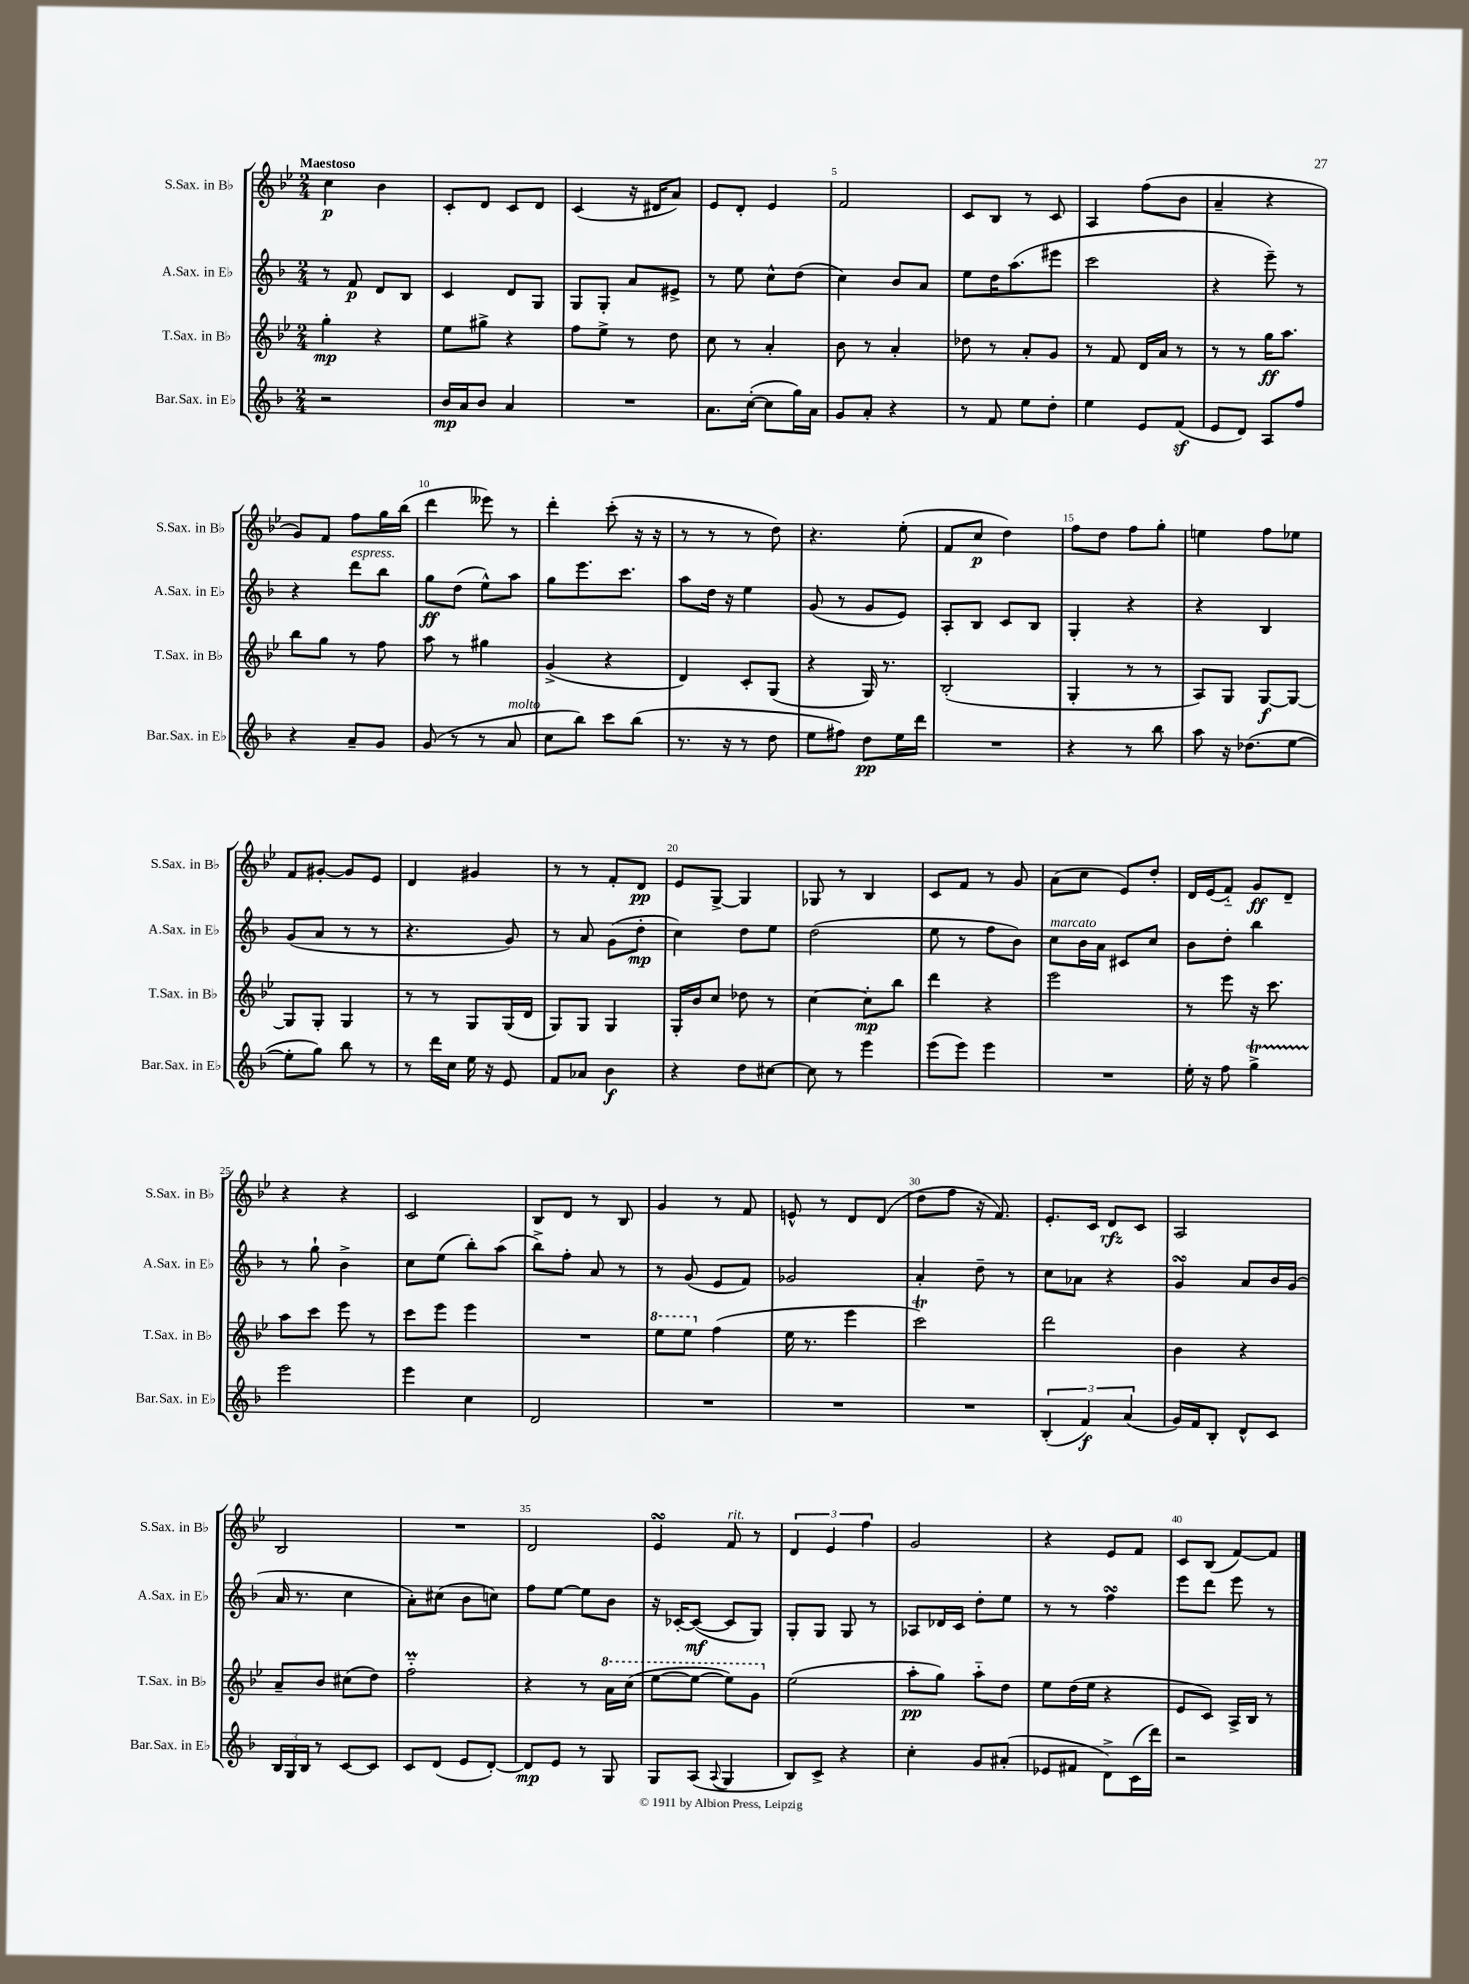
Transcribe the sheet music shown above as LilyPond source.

<<
\new StaffGroup <<
\new Staff = "s0" \with { instrumentName = "S.Sax. in Bb" shortInstrumentName = "S.Sax. in Bb" } {
    \clef treble \key bes \major \numericTimeSignature \time 2/4 \tempo "Maestoso"
    c''4\p bes'4 |
    c'8-. d'8 c'8 d'8 |
    c'4( r16 dis'16 a'8) |
    ees'8 d'8-. ees'4 |
    f'2 |
    c'8 bes8 r8 c'8 |
    a4 f''8( bes'8 |
    a'4-- r4 |
    g'8) f'8 f''8 g''16 bes''16( |
    d'''4 eeses'''8) r8 |
    d'''4-. c'''8-.( r16 r16 |
    r8 r8 r8 d''8) |
    r4. ees''8-.( |
    f'8 c''8\p d''4) |
    f''8 d''8 f''8 g''8-. |
    e''4 f''8 ees''8 |
    f'8 gis'8~-. gis'8 ees'8 |
    d'4 gis'4 |
    r8 r8 f'8-. d'8\pp |
    ees'8 g8~-> g4 |
    ges8 r8 bes4 |
    c'8 f'8 r8 g'8 |
    a'8( c''8 ees'8) d''8-. |
    d'16 ees'16( f'8-_) g'8\ff d'8-- |
    r4 r4 |
    c'2 |
    bes8 d'8 r8 bes8 |
    g'4 r8 f'8 |
    e'8-^ r8 d'8 d'8( |
    d''8 f''8 r16 f'8.) |
    ees'8.-. c'16 d'8\rfz c'8 |
    a2 |
    bes2 |
    R2 |
    d'2 |
    ees'4\turn f'8^\markup { \italic "rit." } r8 |
    \tuplet 3/2 { d'4 ees'4 f''4 } |
    g'2 |
    r4 ees'8 f'8 |
    c'8 bes8( f'8~) f'8 \bar "|." |
}
\new Staff = "s1" \with { instrumentName = "A.Sax. in Eb" shortInstrumentName = "A.Sax. in Eb" } {
    \clef treble \key f \major \numericTimeSignature \time 2/4
    r8 f'8\p d'8 bes8 |
    c'4 d'8 g8 |
    g8 g8-. a'8 eis'8-> |
    r8 e''8 c''8-^ d''8( |
    c''4) bes'8 a'8 |
    e''8 d''16 a''8.( eis'''8 |
    c'''2 |
    r4 e'''8--) r8 |
    r4 d'''8^\markup { \italic "espress." } bes''8 |
    g''8\ff d''8( e''8-^) a''8 |
    g''8 e'''8. c'''8. |
    a''8 d''16 r16 e''4 |
    g'8( r8 g'8 e'8) |
    a8-. bes8 c'8 bes8 |
    g4-. r4 |
    r4 bes4 |
    g'8( a'8 r8 r8 |
    r4. g'8) |
    r8 a'8 g'8( d''8-.\mp |
    c''4) d''8 e''8 |
    d''2( |
    e''8 r8 f''8 bes'8) |
    c''8^\markup { \italic "marcato" } bes'16 a'16 cis'8 c''8 |
    bes'8 d''8-. bes''4 |
    r8 g''8-! bes'4-> |
    c''8 e''8( bes''8-.) a''8( |
    bes''8->) f''8-. a'8 r8 |
    r8 g'8( e'8 f'8) |
    ges'2 |
    a'4-. d''8-- r8 |
    c''8 aes'8 r4 |
    g'4\turn a'8 bes'16 g'16( |
    a'16 r8. c''4 |
    a'8-.) cis''8( bes'8 c''8) |
    f''8 e''8~ e''8 bes'8 |
    r16 ces'16~-. ces'8~\mf( ces'8 g8) |
    g8-. g8 g8 r8 |
    aes8 des'16 c'16 d''8-. e''8 |
    r8 r8 f''4\turn |
    e'''8 d'''8 e'''8 r8 \bar "|." |
}
\new Staff = "s2" \with { instrumentName = "T.Sax. in Bb" shortInstrumentName = "T.Sax. in Bb" } {
    \clef treble \key bes \major \numericTimeSignature \time 2/4
    g''4-.\mp r4 |
    ees''8 gis''8-> r4 |
    f''8 ees''8-> r8 d''8 |
    c''8 r8 a'4-. |
    bes'8 r8 a'4-. |
    des''8 r8 a'8-. g'8 |
    r8 f'8 d'16 a'16 r8 |
    r8 r8 g''16\ff a''8. |
    bes''8 g''8 r8 f''8 |
    a''8 r8 gis''4 |
    g'4->( r4 |
    d'4) c'8-. g8( |
    r4 g16) r8. |
    bes2-.( |
    g4-. r8 r8 |
    a8) g8 g8~\f g8~ |
    g8 g8-. g4 |
    r8 r8 g8 g16( d'16 |
    g8) g8 g4 |
    g16-. bes'16 c''8 des''8 r8 |
    c''4~ c''8-.\mp bes''8 |
    d'''4 r4 |
    ees'''2 |
    r8 ees'''8 r16 c'''8. |
    a''8 c'''8 ees'''8 r8 |
    c'''8 ees'''8 ees'''4 |
    R2 |
    \ottava #1 ees'''8 ees'''8 \ottava #0 f''4( |
    ees''16 r8. ees'''4 |
    c'''2\trill) |
    d'''2 |
    bes'4 r4 |
    a'8-- bes'8 cis''8( d''8) |
    f''2-_\prall |
    r4 r8 \ottava #1 a''16 c'''16( |
    ees'''8~ ees'''8~ ees'''8) g''8 \ottava #0 |
    ees''2( |
    a''8-.\pp g''8) a''8-_ d''8 |
    ees''8 d''16( ees''16 r4 |
    ees'8 c'8) a16-> bes16 r8 \bar "|." |
}
\new Staff = "s3" \with { instrumentName = "Bar.Sax. in Eb" shortInstrumentName = "Bar.Sax. in Eb" } {
    \clef treble \key f \major \numericTimeSignature \time 2/4
    r2 |
    bes'16\mp a'16 bes'8 a'4 |
    R2 |
    a'8. c''16~-.( c''8 g''16) a'16 |
    g'8 a'8-. r4 |
    r8 f'8 e''8 d''8-. |
    e''4 e'8 f'8\sf( |
    e'8 d'8) a8 f''8 |
    r4 a'8-- g'8 |
    g'8( r8 r8 a'8^\markup { \italic "molto" } |
    c''8 bes''8) c'''8 bes''8( |
    r8. r16 r8 d''8 |
    e''8 fis''8) d''8\pp e''16 d'''16 |
    R2 |
    r4 r8 bes''8 |
    a''8 r16 des''8.( e''8~ |
    e''8-. g''8) bes''8 r8 |
    r8 d'''16 c''16 e''16 r16 e'8 |
    f'8 aes'8 bes'4\f |
    r4 d''8 cis''8~ |
    cis''8 r8 e'''4 |
    e'''8( e'''8) e'''4 |
    R2 |
    e''16-. r16 f''8 g''4->\startTrillSpan |
    e'''2\stopTrillSpan |
    e'''4 c''4 |
    d'2 |
    R2 |
    R2 |
    R2 |
    \tuplet 3/2 { bes4-.( f'4\f) a'4( } |
    g'16) f'16 bes8-. d'8-^ c'8 |
    \tuplet 3/2 { bes16 g16 bes16 } r8 c'8~ c'8 |
    c'8 d'8( e'8 d'8~-.) |
    d'8\mp e'8 r8 g8 |
    g8 a8( \appoggiatura { a8 } g4 |
    bes8) c'8-> r4 |
    c''4-. g'8 ais'8-.( |
    ees'8 fis'8 d'8->) c'16( d'''16) |
    r2 \bar "|." |
}
>>
>>
\layout { \context { \Score \override BarNumber.break-visibility = ##(#f #t #t) barNumberVisibility = #(every-nth-bar-number-visible 5) } }
